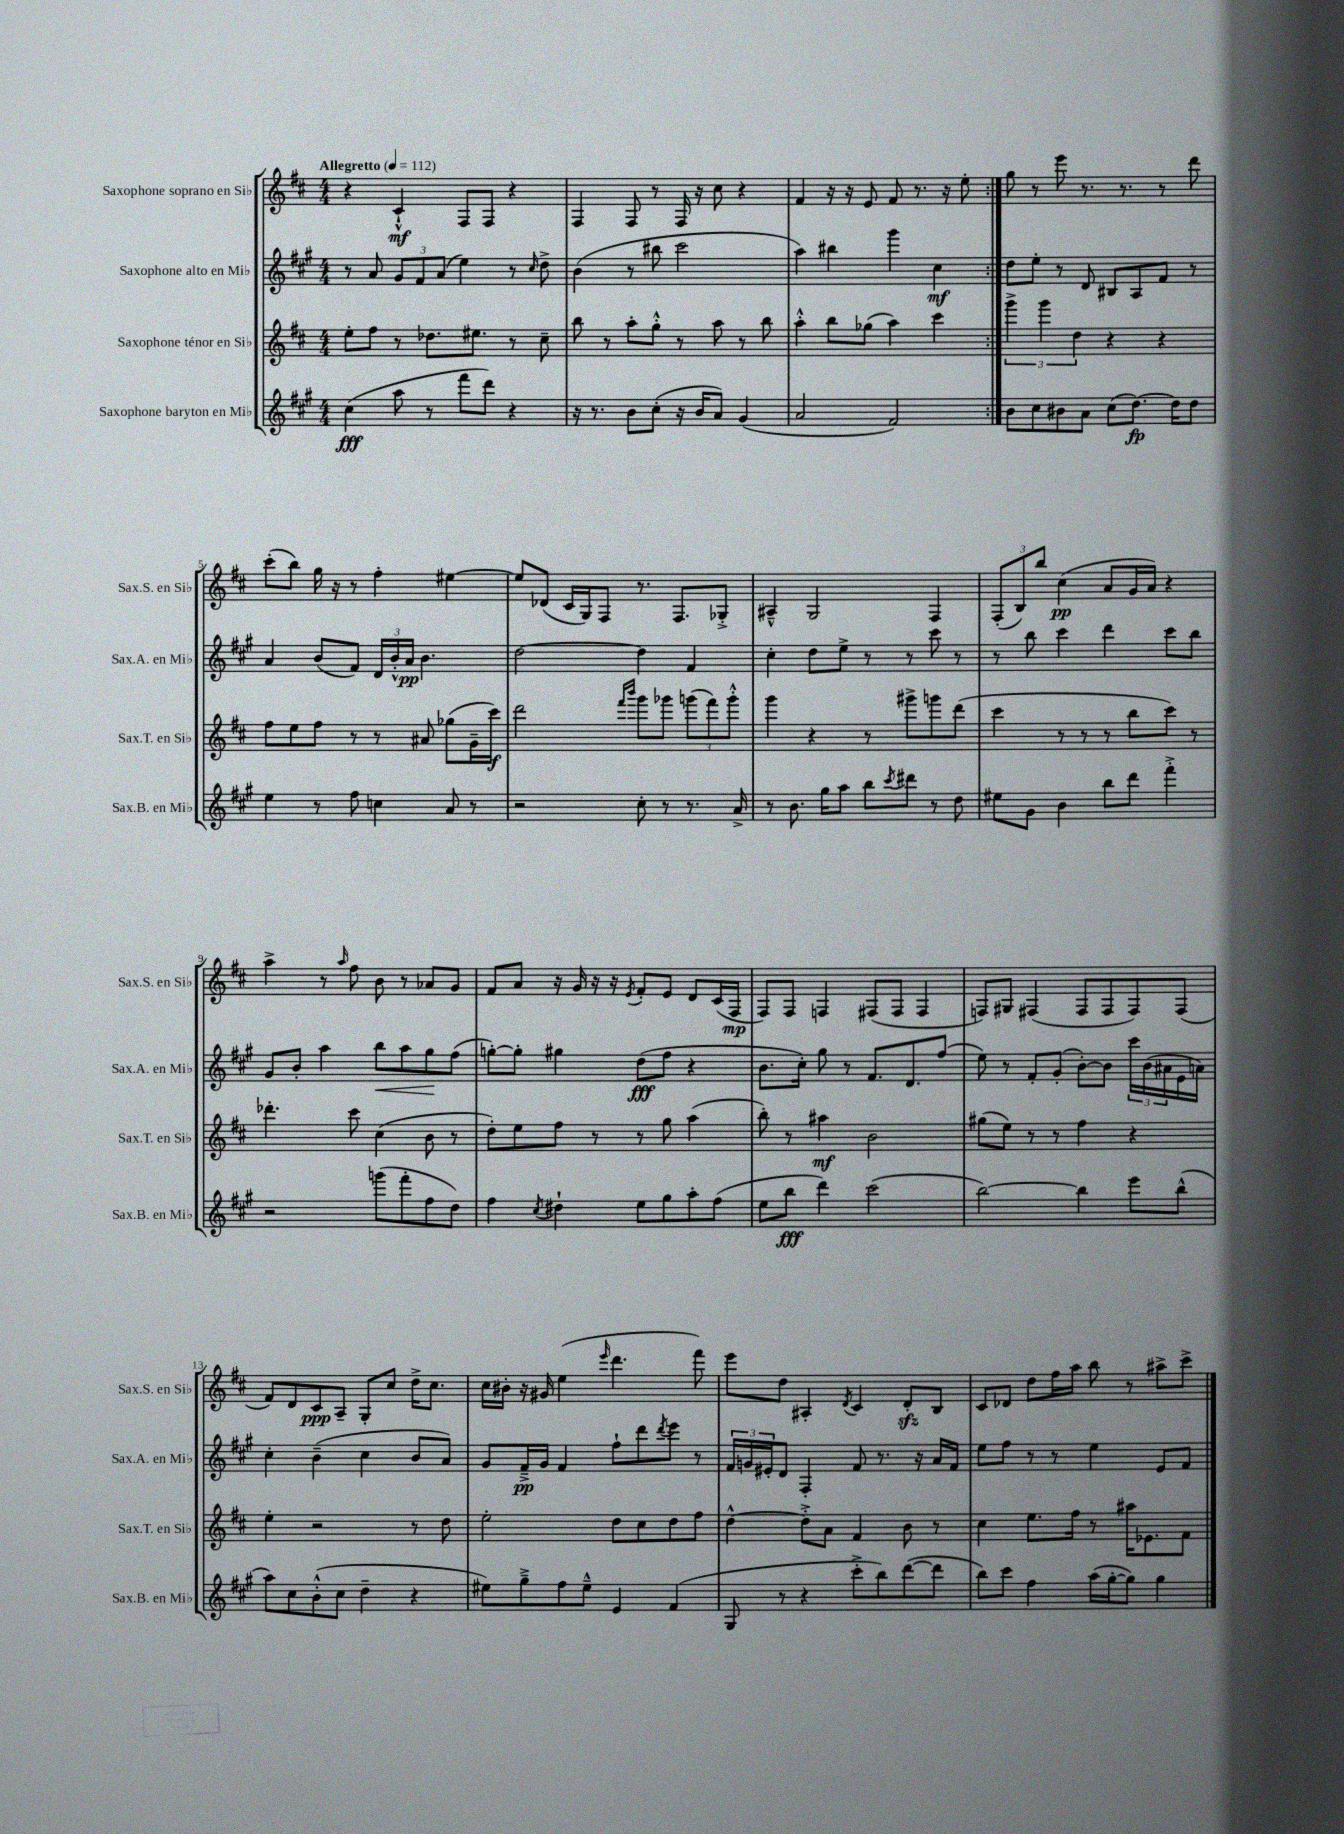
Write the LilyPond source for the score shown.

<<
\new StaffGroup <<
\new Staff = "s0" \with { instrumentName = "Saxophone soprano en Sib" shortInstrumentName = "Sax.S. en Sib" } {
    \clef treble \key d \major \numericTimeSignature \time 4/4 \tempo "Allegretto" 4 = 112
    \repeat volta 2 { r4 cis'4-!-^\mf fis8 fis8 r4 |
    fis4 fis8 r8 fis16 r16 cis''8 r4 |
    fis'4 r16 r16 e'8 fis'8 r8. r16 e''8-. | }
    g''8 r8 e'''8 r8. r8. r8 d'''8 |
    cis'''8-.( b''8) g''16 r16 r8 fis''4-. eis''4~ |
    eis''8 des'8( cis'16 g16) fis8 r8. fis8. ges8-.-> |
    ais4---^ g2 fis4 |
    \tuplet 3/2 { fis8-.( b8) b''8 } cis''4\pp( a'8 g'16 a'16) r4 |
    a''4-> r8 \grace { a''16 } fis''8 b'8 r8 aes'8 g'8 |
    fis'8 a'8 r16 g'16 r16 r16 \acciaccatura { e'8 } fis'8-. e'8 d'8 cis'16( fis16\mp |
    fis8) fis8 f4 fis8( fis8 fis4 |
    f8) gis8 fis4( fis8 fis8 fis8) fis8( |
    fis'8) d'8 cis'8\ppp a8-- g8-. cis''8 d''16-> cis''8. |
    cis''16 bis'16-. r16 gis'16 e''4( \grace { e'''16 } d'''4. fis'''8) |
    e'''8 d''8 ais4-. \acciaccatura { d'8 } cis'4 d'8-.\sfz b8 |
    cis'8 des'8 d''8 fis''16 a''16 b''8 r8 ais''8-> cis'''8-> \bar "|." |
}
\new Staff = "s1" \with { instrumentName = "Saxophone alto en Mib" shortInstrumentName = "Sax.A. en Mib" } {
    \clef treble \key a \major \numericTimeSignature \time 4/4
    \repeat volta 2 { r8 a'8 \tuplet 3/2 { gis'8 fis'8 a'8( } e''4) r8 \grace { cis''16 } d''8-> |
    b'4( r8 bis''8 cis'''2 |
    a''4) bis''4 gis'''4 cis''4\mf | }
    d''8 e''8-. r8 d'8 bis8 a8 fis'8 r8 |
    a'4 b'8( fis'8) \tuplet 3/2 { d'16 b'16-.-^ a'16\pp } b'4. |
    d''2~ d''4 fis'4 |
    cis''4-. d''8 e''8-> r8 r8 cis'''8 r8 |
    r8 b''8 cis'''4 d'''4 cis'''8 b''8 |
    gis'8 b'8-. a''4 b''8\< a''8 gis''8\! fis''8( |
    g''8~-.) g''8-. gis''4 d''8\fff( fis''8 r4 |
    b'8. cis''16-.) gis''8 r8 fis'8. d'8. fis''8( |
    e''8) r8 fis'8-. gis'8-.( b'8~-.) b'8 \tuplet 3/2 { cis'''16 b'16( ais'16 } e'16 a'16) |
    cis''4-. b'4--( cis''4 b'8 a'8) |
    gis'8 fis'16--->\pp gis'16 fis'4 fis''8-! d'''8 \acciaccatura { d'''8 } e'''8 r8 |
    \tuplet 3/2 { fis'16 g'16 eis'16-. } d'8 fis4-. fis'8 r8. r16 a'16 fis'16 |
    e''8 fis''8 r8 r8 e''4 e'8 fis'8 \bar "|." |
}
\new Staff = "s2" \with { instrumentName = "Saxophone ténor en Sib" shortInstrumentName = "Sax.T. en Sib" } {
    \clef treble \key d \major \numericTimeSignature \time 4/4
    \repeat volta 2 { e''8-. fis''8 r8 des''8. eis''8. r8 cis''8-- |
    b''8 r8 a''8-. g''8-.-^ r8 a''8 r8 b''8 |
    a''4-.-^ b''8 ges''8( a''4) cis'''4 | }
    \tuplet 3/2 { g'''4-> g'''4 d''4 } r4 r4 |
    fis''8 e''8 fis''8 r8 r8 ais'8 ges''8( g'16-- cis'''16\f) |
    d'''2 \grace { fis'''16 b'''16 } g'''8 ges'''8 \tuplet 3/2 { g'''8( fis'''8) g'''8-.-^ } |
    g'''4 r4 r8 gis'''8-> g'''8 d'''8( |
    cis'''4 r8 r8 r8 b''8 cis'''8) r8 |
    des'''4.-. cis'''8 cis''4( b'8 r8 |
    d''8-.) e''8 fis''8 r8 r8 g''8 a''4( |
    b''8-.) r8 ais''4\mf b'2 |
    gis''8( e''8) r8 r8 fis''4 r4 |
    e''4-. r2 r8 d''8 |
    e''2-. d''8 cis''8 d''8 fis''8 |
    d''4~-^ d''8-.-> a'8 fis'4 b'8 r8 |
    cis''4 e''8. fis''16 r8 ais''16 ees'8. fis'8 \bar "|." |
}
\new Staff = "s3" \with { instrumentName = "Saxophone baryton en Mib" shortInstrumentName = "Sax.B. en Mib" } {
    \clef treble \key a \major \numericTimeSignature \time 4/4
    \repeat volta 2 { cis''4\fff( a''8 r8 fis'''8 d'''8) r4 |
    r16 r8. b'8 cis''8-.( r16 b'16 a'8) gis'4( |
    a'2 fis'2) | }
    b'8 cis''8 bis'8 a'8 cis''8( d''8.~\fp) d''16 d''8 |
    e''4 r8 fis''8 c''4 a'8 r8 |
    r2 cis''8-. r8 r8. a'16-> |
    r8 b'8. gis''16 a''8 b''8 \acciaccatura { cis'''8 } dis'''8 r8 d''8 |
    eis''8 gis'8 b'4 b''8 d'''8 fis'''4-.-> |
    r2 g'''8( fis'''8-. fis''8 d''8) |
    fis''4 \acciaccatura { cis''8 } dis''4-! e''8 gis''8 a''8-. fis''8( |
    e''8 b''8\fff d'''4) cis'''2( |
    b''2~) b''4 e'''8 b''8-^( |
    a''8) cis''8 b'8-.-^( cis''8 d''4-- r4 |
    eis''8) gis''8---> fis''8 eis''8---^ e'4 fis'4( |
    gis8 r8 r4 cis'''8-.-> b''8) d'''8~( d'''8 |
    b''8) cis'''8 fis''4 a''16( gis''16~-. gis''8) gis''4 \bar "|." |
}
>>
>>
